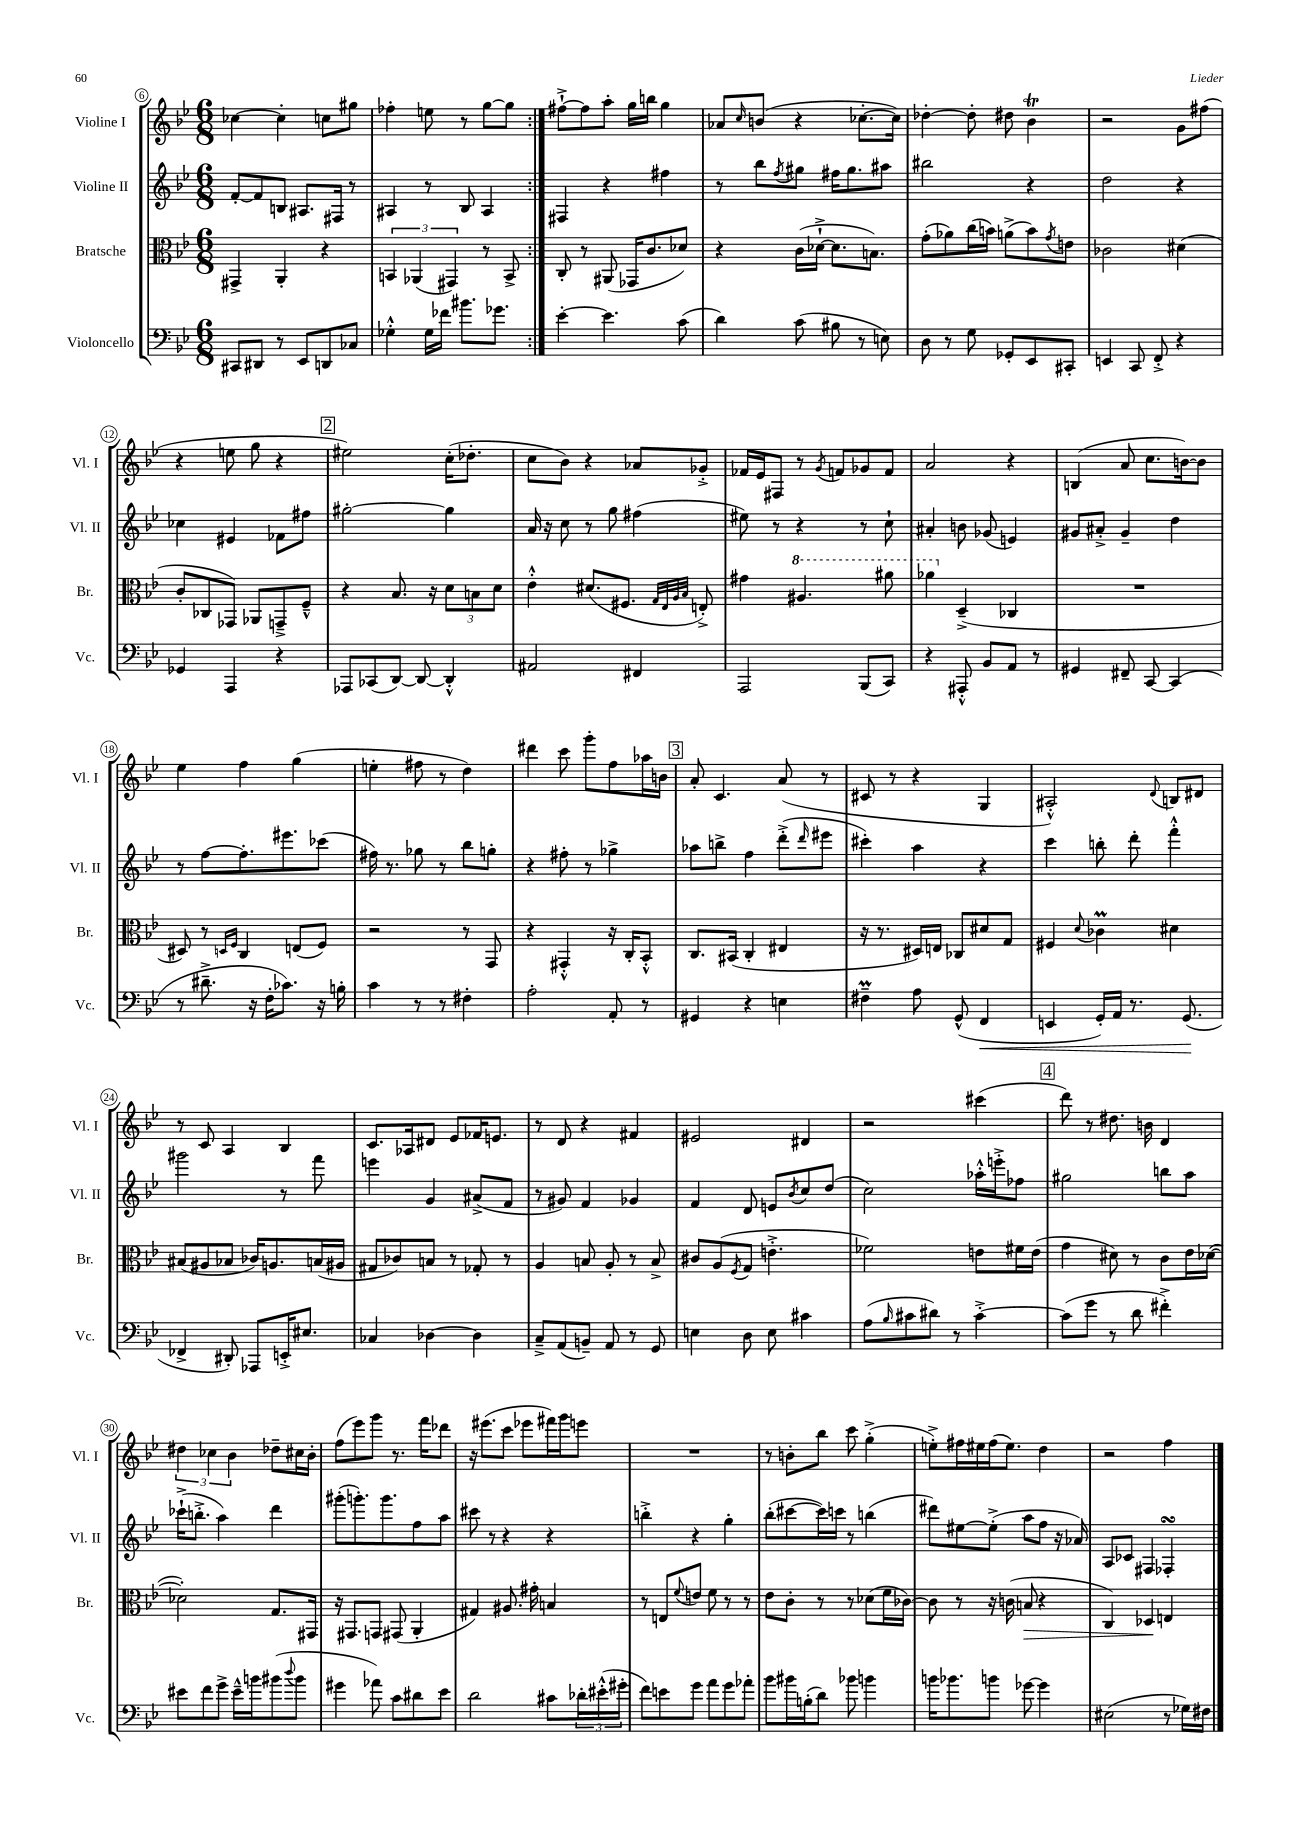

**kern	**dynam	**kern	**dynam	**kern	**kern
*part4	*part4	*part3	*part3	*part2	*part1
*staff4	*staff4	*staff3	*staff3	*staff2	*staff1
*I"Violoncello	*	*I"Bratsche	*	*I"Violine II	*I"Violine I
*I'Vc.	*	*I'Br.	*	*I'Vl. II	*I'Vl. I
*clefF4	*	*clefC3	*	*clefG2	*clefG2
*k[b-e-]	*	*k[b-e-]	*	*k[b-e-]	*k[b-e-]
*M6/8	*	*M6/8	*	*M6/8	*M6/8
=6	=6	=6	=6	=6	=6
8CC#X/L	.	4GG#X^/	.	[8f'/L	[4cc-X\
8DD#X/J	.	.	.	8f/]	.
8r	.	4AA'/	.	8Bn/J	4cc-'\]
8EE-/L	.	.	.	8.A#X/L	.
8DDn/	.	4r	.	.	8ccn\L
.	.	.	.	16F#X/Jk	.
8C-X/J	.	.	.	8r	8gg#X\J
=7	=7	=7	=7	=7	=7
4G-X'^^\	.	6BBn/	.	4A#X/	4ff-X'\
.	.	(6AA-X/	.	.	.
16G-\LL	.	.	.	8r	8een\
16f-X\JJ	.	.	.	.	.
.	.	6GG#X/)	.	.	.
8.b#X\L	.	.	.	8B-/	8r
.	.	8r	.	4A#/	[8gg\L
8.g-X\J	.	.	.	.	.
.	.	8BB^/	.	.	8gg\J]
=8:|!	=8:|!	=8:|!	=8:|!	=8:|!	=8:|!
[4e-'\	.	8C'/	.	4F#X/	[8ff#X`^\L
.	.	8r	.	.	8ff#\]
4.e-\]	.	(8AA#X/	.	4r	8aa'\J
.	.	16GG-X/KL	.	.	16gg\LL
.	.	8.c/	.	.	16bbn\JJ
.	.	.	.	4ff#X\	4gg\
(8c\	.	8d-X/J)	.	.	.
=9	=9	=9	=9	=9	=9
4d\)	.	4r	.	8r	8a-X/L
.	.	.	.	.	16qqcc/
.	.	.	.	8bb-\L	(8bn/J
.	.	.	.	8qff/	.
(8c\	.	(16c\LL	.	8gg#X\J	4r
.	.	[16d-X`^\JJ	.	.	.
8B#X\	.	8.d-\L]	.	16ff#X\KL	.
.	.	.	.	8.gg#\	.
8r	.	.	.	.	[8.cc-X'\L
.	.	8.Bn\J)	.	.	.
8En\)	.	.	.	8aa#X\J	.
.	.	.	.	.	16cc-\Jk])
=10	=10	=10	=10	=10	=10
8D\	.	(8g'\L	.	2bb#X\	[4dd-X'\
8r	.	8a-X\)	.	.	.
8G\	.	(16cc\L	.	.	8dd-'\]
.	.	16bn\JJ)	.	.	.
8GG-X'/L	.	(8an^\L	.	.	8dd#X\
8EE-/	.	8b\)	.	4r	4b-T\
.	.	8qg/	.	.	.
8CC#X'/J	.	8en\J	.	.	.
=11	=11	=11	=11	=11	=11
4EEn/	.	2c-X\	.	2dd\	2r
8CC/	.	.	.	.	.
8FF'^/	.	.	.	.	.
4r	.	(4d#X\	.	4r	8g\L
.	.	.	.	.	(8ff#X\J
!!LO:LB:g=z
=12	=12	=12	=12	=12	=12
4GG-X/	.	8c'/L	.	4cc-X\	4r
.	.	8C-X/	.	.	.
4AAA/	.	8GG-X/J)	.	4e#X/	8een\
.	.	8AA-X/L	.	.	8gg\
4r	.	8GGn~^/	.	8f-X\L	4r
.	.	8F~^^/J	.	8ff#X\J	.
!!LO:REH:place=s1:t=2
=13	=13	=13	=13	=13	=13
8AAA-X/L	.	4r	.	[2gg#X'\	2ee#X\)
(8CC-X/	.	.	.	.	.
[8DD/J)	.	8.B-/	.	.	.
8DD/_	.	.	.	.	.
.	.	16r	.	.	.
4DD'^^/]	.	12d\L	.	4gg#\]	(16cc'\KL
.	.	.	.	.	8.dd-X'\J
.	.	12Bn\	.	.	.
.	.	12d\J	.	.	.
=14	=14	=14	=14	=14	=14
2AA#X/	.	4e-'^^\	.	16a/	8cc\L
.	.	.	.	16r	.
.	.	.	.	8cc\	8b-\J)
.	.	(8.d#X/L	.	8r	4r
.	.	.	.	8gg\	.
.	.	8.F#X/J	.	.	.
4FF#X/	.	.	.	(4ff#X\	8a-X/L
.	.	32qqG/LLL	.	.	.
.	.	32qqE-/	.	.	.
.	.	32qqA/	.	.	.
.	.	32qqB-/JJJ	.	.	.
.	.	8En'^/)	.	.	8g-X'^/J
=15	=15	=15	=15	=15	=15
2AAA/	.	4g#X\	.	8ee#X\)	16f-X/LL
.	.	.	.	.	16e-/J
.	.	.	.	8r	8F#X/J
*	*	*8va	*	*	*
.	.	4.a#X/	.	4r	8r
.	.	.	.	.	8qg/
.	.	.	.	.	8fn/L
(8BBB-/L	.	.	.	8r	8g-X/
8CC/J)	.	8aa#X\	.	8cc`\	8f/J
=16	=16	=16	=16	=16	=16
4r	.	4aa-X\	.	4a#X'/	2a/
*	*	*X8va	*	*	*
8AAA#X'^^/	.	(4D~^/	.	8bn\	.
8BB-/L	.	.	.	(8g-X/	.
8AA/J	.	4C-X/	.	4en/)	4r
8r	.	.	.	.	.
=17	=17	=17	=17	=17	=17
4GG#X/	.	2.r	.	8g#X/L	(4Bn/
.	.	.	.	8a#X'^/J	.
8FF#X~/	.	.	.	4g#~/	8a/
[8CC/	.	.	.	.	8.cc\L
(4CC/]	.	.	.	4dd\	.
.	.	.	.	.	[16bn\k)
.	.	.	.	.	8b\J]
!!LO:LB:g=z
=18	=18	=18	=18	=18	=18
8r	.	8D#X/)	.	8r	4ee-\
8.d#X~^\	.	8r	.	[8ff\L	.
.	.	16qqDn/LL	.	.	.
.	.	16qqF/JJ	.	.	.
.	.	4C/	.	8.ff'\]	4ff\
16r	.	.	.	.	.
16F'\KL	.	.	.	.	.
8.c-X\J)	.	.	.	8.eee#X\	.
.	.	(8En/L	.	.	(4gg\
16r	.	8F/J)	.	(8ccc-X\J	.
16Bn'\	.	.	.	.	.
=19	=19	=19	=19	=19	=19
4c\	.	2r	.	16ff#X\)	4een'\
.	.	.	.	8.r	.
8r	.	.	.	8gg-X\	8ff#X\
8r	.	.	.	8r	8r
4F#X'\	.	8r	.	8bb-\L	4dd\)
.	.	8GG/	.	8ggn'\J	.
=20	=20	=20	=20	=20	=20
2A'\	.	4r	.	4r	4ddd#X\
.	.	4GG#X'^^/	.	8ff#X'\	8ccc\
.	.	.	.	8r	8ggg'\L
8AA'/	.	16r	.	4gg-X^\	8ff\
.	.	16C'/KL	.	.	.
8r	.	8BB-'^^/J	.	.	16aa-X\L
.	.	.	.	.	16bn\JJ
!!LO:REH:place=s1:t=3
=21	=21	=21	=21	=21	=21
4GG#X/	.	8.C/L	.	8aa-X\L	8a'/
.	.	.	.	8bbn^\J	4.c/
.	.	(16BB#X/Jk	.	.	.
4r	.	4C'/	.	4ff\	.
4En\	.	4E#X/	.	(8ddd'^\L	(8a/
.	.	.	.	16qqddd/	.
.	.	.	.	8eee#X\J	8r
=22	=22	=22	=22	=22	=22
4F#Xm~\	.	16r	.	4ccc#X'\)	8c#X/
.	.	8.r	.	.	.
.	.	.	.	.	8r
8A\	.	16D#X/LL)	.	4aa\	4r
.	.	16En/JJ	.	.	.
(8GG^^/	.	8C-X/L	.	.	.
!	!LO:HP:b	!	!	!	!
4FF/	<	8d#X/	.	4r	4G/
.	.	8G/J	.	.	.
=23	=23	=23	=23	=23	=23
4EEn/	.	4F#X/	.	4ccc\	2A#X'^^/)
.	.	8qqd/	.	.	.
16GG'/LL)	.	4c-XM\	.	8bbn'\	.
16AA/JJ	.	.	.	.	.
8.r	.	.	.	8ddd'\	.
.	.	.	.	.	8qqd/
.	.	4d#X\	.	4fff'^^\	8Bn/L
(8.GG/	.	.	.	.	.
.	.	.	.	.	8d#X/J
.	[	.	.	.	.
!!LO:LB:g=z
=24	=24	=24	=24	=24	=24
4FF-X^/	.	(8B#X/L	.	2ggg#X\	8r
.	.	8A#X/	.	.	8c/
8DD#X'/)	.	8B-X/J	.	.	4A/
8AAA-X/L	.	16c-X/KL)	.	.	.
.	.	8.An/	.	.	.
16EEn'^/K	.	.	.	8r	4B-/
8.E#X/J	.	.	.	.	.
.	.	(16Bn/L	.	8fff\	.
.	.	16A#X/JJ	.	.	.
=25	=25	=25	=25	=25	=25
4C-X/	.	8G#X/L	.	4eeen\	8.c/L
.	.	8c-X/)	.	.	.
.	.	.	.	.	16A-X/k
[4D-X\	.	8Bn/J	.	4g/	8d#X/J
.	.	8r	.	.	8e-/L
4D-\]	.	8G-X'/	.	(8a#X^/L	16f-X/K
.	.	.	.	.	8.en/J
.	.	8r	.	8f/J	.
=26	=26	=26	=26	=26	=26
8C~^/L	.	4A/	.	8r	8r
(8AA/	.	.	.	8g#X/)	8d/
8BBn~/J)	.	8Bn/	.	4f/	4r
8AA/	.	8A'/	.	.	.
8r	.	8r	.	4g-X/	4f#X/
8GG/	.	8B^/	.	.	.
=27	=27	=27	=27	=27	=27
4En\	.	8c#X/L	.	4f/	2e#X/
.	.	(8A/	.	.	.
.	.	8qF/	.	.	.
8D\	.	8G/J	.	8d/	.
8E\	.	4.en'^\	.	8en/L	.
.	.	.	.	8qb-/	.
4c#X\	.	.	.	8cc/	4d#X/
.	.	.	.	(8dd/J	.
=28	=28	=28	=28	=28	=28
(8A\L	.	2f-X\)	.	2cc\)	2r
16qqB-/	.	.	.	.	.
8c#X\	.	.	.	.	.
8d#X\J)	.	.	.	.	.
8r	.	.	.	.	.
[4c#'^\	.	8en\L	.	16aa-X'^^\LL	(4ccc#X\
.	.	.	.	16eeen'^\J	.
.	.	16f#X\L	.	8ff-X\J	.
.	.	(16e\JJ	.	.	.
!!LO:REH:place=s1:t=4
=29	=29	=29	=29	=29	=29
(8c#\L]	.	4g\	.	2gg#X\	8ddd\)
8g\J	.	.	.	.	8r
8r	.	8d#X\)	.	.	8.dd#X\
8d\	.	8r	.	.	.
.	.	.	.	.	16bn\
4f#X'^\)	.	8c\L	.	8bbn\L	4d/
.	.	16e-\L	.	8aa\J	.
.	.	([16d-X\JJ	.	.	.
!!LO:LB:g=z
=30	=30	=30	=30	=30	=30
8e#X\L	.	2d-X'\])	.	(16ccc-X`^\KL	6dd#X\
.	.	.	.	8.bbn'^\J	.
8f\	.	.	.	.	.
.	.	.	.	.	6cc-X\
8g^\J	.	.	.	4aa\)	.
.	.	.	.	.	6b-\
16e#~^^\LL	.	.	.	.	.
16bn\J	.	.	.	.	.
(8b#X\	.	8.G/L	.	4ddd\	8dd-X~\L
8qqdd/	.	.	.	.	.
8b#\J	.	.	.	.	16cc#X\L
.	.	16GG#X/Jk	.	.	16b-'\JJ
=31	=31	=31	=31	=31	=31
4g#X\	.	16r	.	(8ggg#X'\L	(8ff\L
.	.	8.GG#X/L	.	.	.
.	.	.	.	8.gggn'\)	8eee-\)
8a-X\)	.	8GGn/J	.	.	8ggg\J
.	.	.	.	8.ggg\	.
8c\L	.	(8GG#X/	.	.	8.r
8d#X\	.	4AA'/	.	8ff\	.
.	.	.	.	.	16fff\KL
8e-\J	.	.	.	8aa\J	8ddd-X\J
=32	=32	=32	=32	=32	=32
2d\	.	4G#X/)	.	8ccc#X\	16r
.	.	.	.	.	(8.eee#X\L
.	.	.	.	8r	.
.	.	8.A#X/	.	4r	8ccc\J
.	.	.	.	.	8eee-X\L
.	.	16g#X'\	.	.	.
8c#X\L	.	4Bn/	.	4r	16fff#X\L)
.	.	.	.	.	16ggg\J
24d-X'\L	.	.	.	.	8eeen\J
(24e#X'^^\	.	.	.	.	.
24g#X'\JJ	.	.	.	.	.
=33	=33	=33	=33	=33	=33
8f\L)	.	8r	.	4bbn'^\	2.r
8en\	.	8En/L	.	.	.
.	.	8qqf/	.	.	.
8g\J	.	8en/J	.	4r	.
8a\L	.	8f\	.	.	.
8g\	.	8r	.	4gg'\	.
8a-X'\J	.	8r	.	.	.
=34	=34	=34	=34	=34	=34
8b-\L	.	8e-\L	.	(8bb-'\L	8r
16b#X\L	.	8c'\J	.	[8ccc#X\	8bn'\L
(16Bn'\J	.	.	.	.	.
8d\J)	.	8r	.	16ccc#\L])	8bb-\J
.	.	.	.	16cccn\JJ	.
8b-X\	.	8r	.	8r	8ccc\
4bn\	.	(8d-X\L	.	(4bbn\	(4gg'^\
.	.	16f\L	.	.	.
.	.	[16c-X\JJ)	.	.	.
=35	=35	=35	=35	=35	=35
16bn\KL	.	8c-\]	.	8ddd#X\L)	8een'^\L)
8.b-X\	.	.	.	.	.
.	.	8r	.	[8ee#X\	16ff#X\L
.	.	.	.	.	16ee#X\
8bn\J	.	16r	.	(8ee#'^\J]	(16ff#\J
.	.	(16cn\	.	.	8.ee#\J)
!	!	!	!LO:HP:b	!	!
[8g-X\	.	8Bn/	>	8aa\L	.
4g-\]	.	4r	.	8ff\J	4dd\
.	.	.	.	16r	.
.	.	.	.	16a-X/)	.
=36	=36	=36	=36	=36	=36
(2E#X\	.	4C/)	.	8A/L	2r
.	.	.	.	8c-X/J	.
.	.	4D-X/	.	4F#X/	.
8r	.	4En/	]	4F-XsSSs'/	4ff\
16G-X\LL)	.	.	.	.	.
16F#X\JJ	.	.	.	.	.
==	==	==	==	==	==
*-	*-	*-	*-	*-	*-
